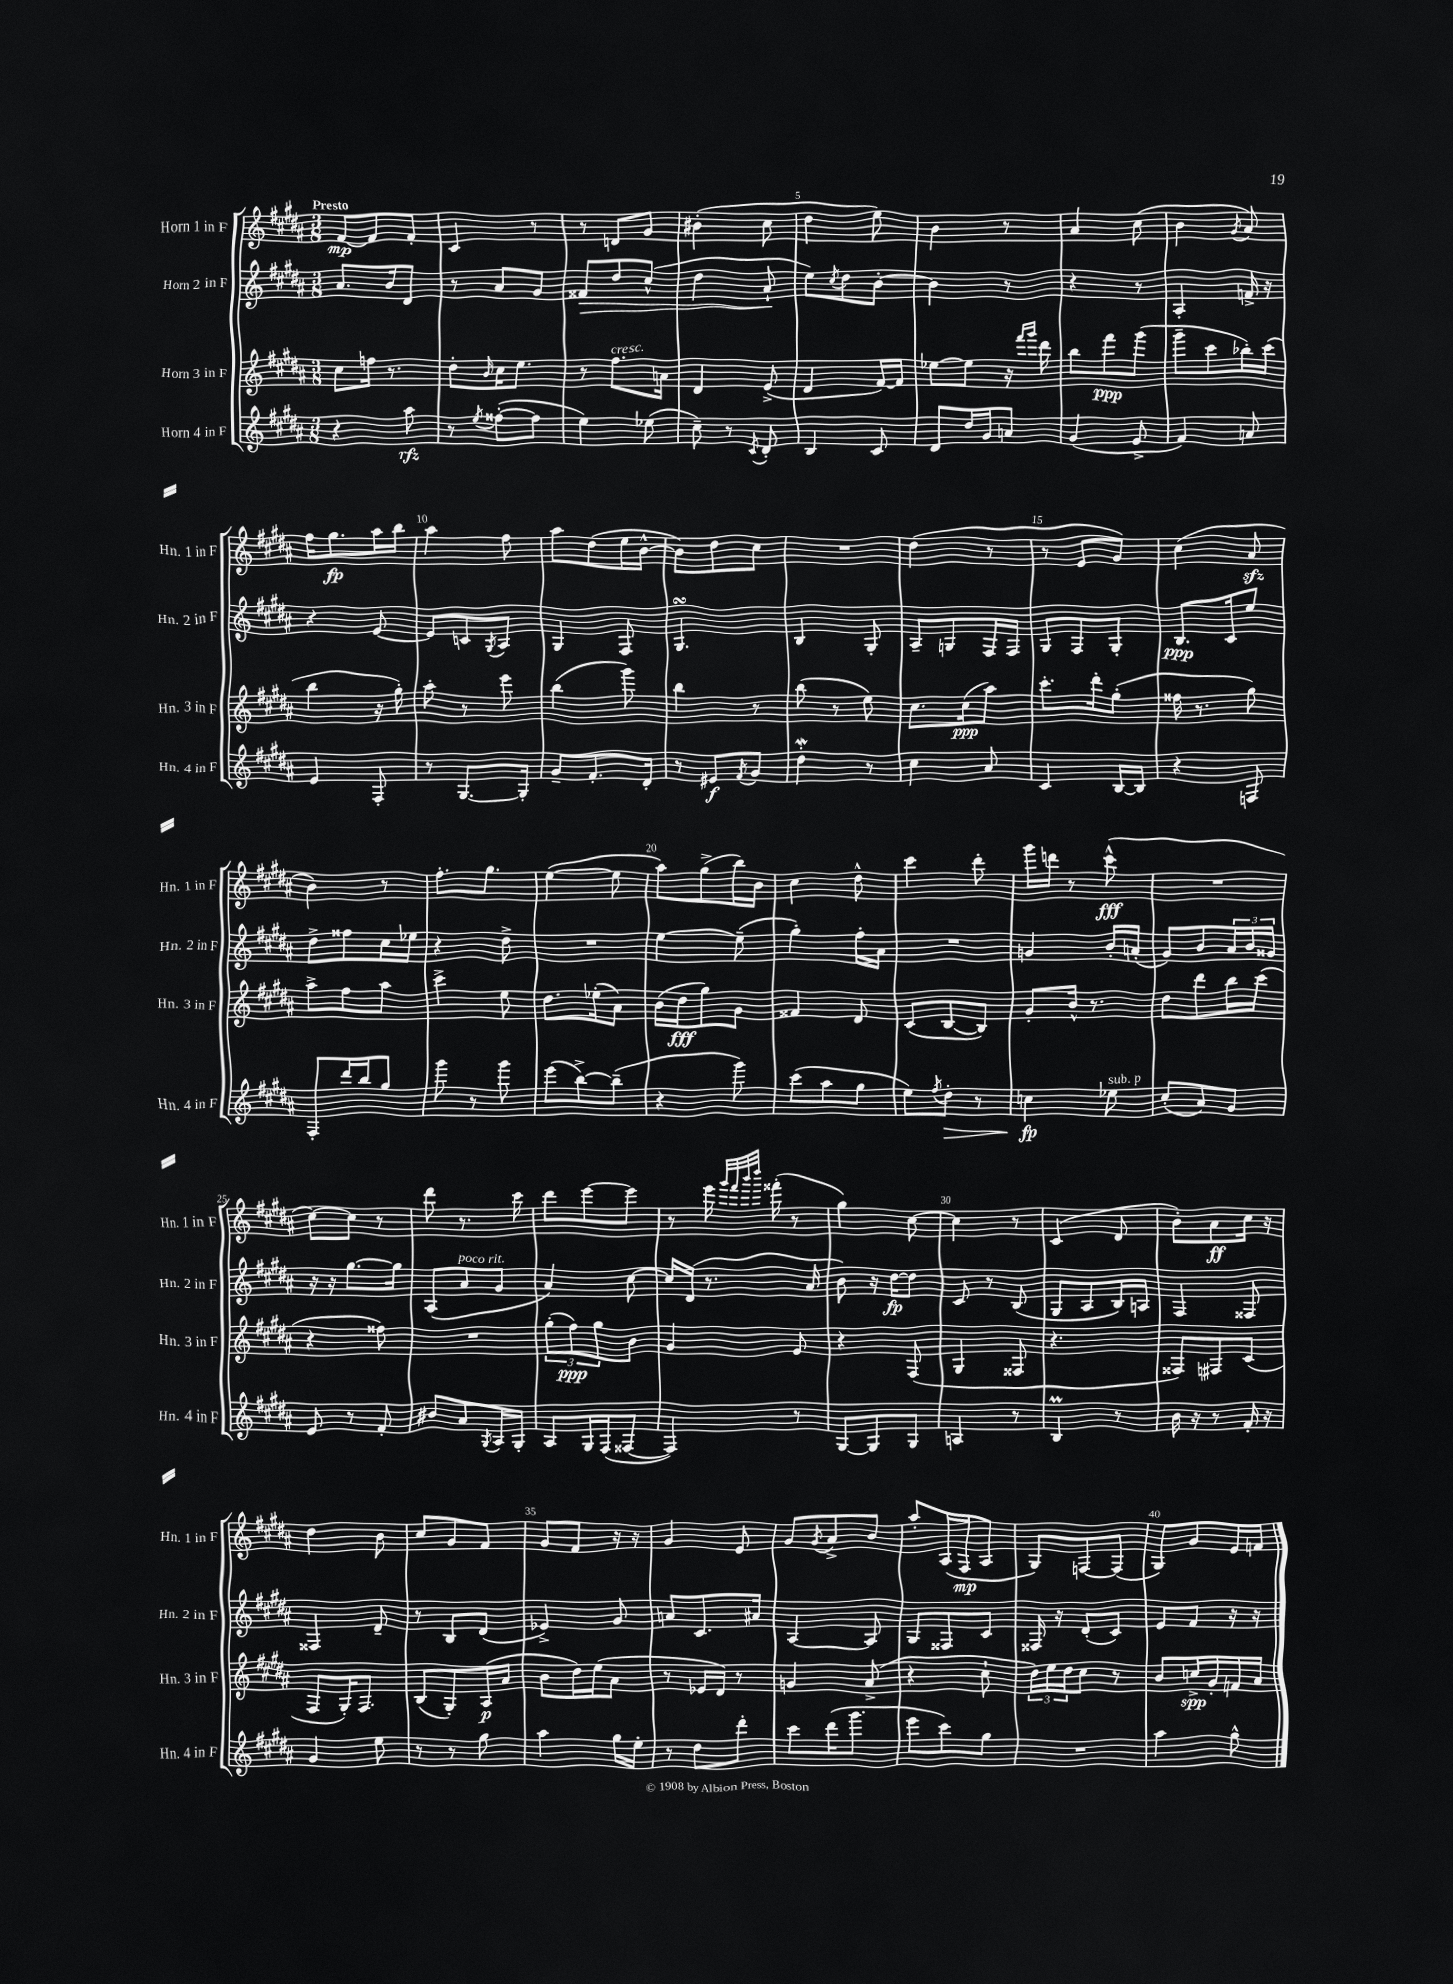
<<
\new StaffGroup <<
\new Staff = "s0" \with { instrumentName = "Horn 1 in F" shortInstrumentName = "Hn. 1 in F" } {
    \clef treble \key b \major \numericTimeSignature \time 3/8 \tempo "Presto"
    fis'8~\mp fis'8 fis'8-. |
    cis'4 r8 |
    r8 d'8 gis'8 |
    bis'4-.( cis''8 |
    dis''4 e''8) |
    b'4 r8 |
    ais'4 cis''8( |
    b'4 \acciaccatura { gis'8 } ais'8) |
    fis''16 gis''8.\fp ais''16 b''16 |
    ais''4 fis''8 |
    ais''8 dis''8( e''16 b'16~-^ |
    b'8) dis''8 cis''8 |
    R4. |
    dis''4( r8 |
    r8 e'8 gis'8) |
    cis''4( ais'8\sfz |
    b'4) r8 |
    fis''8.-. gis''8. |
    e''4~( e''8 |
    ais''8) gis''8->( b''16) b'16 |
    cis''4 dis''8-^ |
    cis'''4 dis'''8-. |
    gis'''16 d'''16 r8 cis'''8-^\fff( |
    R4. |
    cis''8~) cis''8 r8 |
    dis'''8 r8. cis'''16 |
    dis'''8 e'''8~ e'''8 |
    r8 e'''16 \grace { gis'''32 fis'''32 b'''32 dis''''32 } fisis'''16-.( r8 |
    gis''4) cis''8~ |
    cis''4 r8 |
    cis'4( dis'8 |
    b'8-.) ais'8\ff cis''16 r16 |
    dis''4 b'8 |
    cis''8 gis'8 fis'8 |
    gis'8 fis'8 r16 r16 |
    gis'4 e'8 |
    gis'8 \acciaccatura { gis'8 } ais'8-> b'8 |
    ais''8-. ais16( fis16\mp ais8 |
    gis8) f8~ f8( |
    gis8) gis'8 e'16 f'16 \bar "|." |
}
\new Staff = "s1" \with { instrumentName = "Horn 2 in F" shortInstrumentName = "Hn. 2 in F" } {
    \clef treble \key b \major \numericTimeSignature \time 3/8
    ais'8. b'16 dis'8 |
    r8 ais'8 gis'8 |
    fisis'8\> dis''8 cis''8-^( |
    dis''4 ais'8-!\! |
    e''8) \acciaccatura { cis''8 } dis''8 b'8~-. |
    b'4 r8 |
    r4 r8 |
    ais4-. f'16-> r16 |
    r4 e'8~ |
    e'8 c'8 \acciaccatura { gis8 } ais8 |
    gis4 fis8 |
    gis4.\turn |
    b4 gis8-. |
    ais8-- g8 fis16 fis16 |
    gis8 fis8 gis8-. |
    b8.\ppp cis'16 e''8 |
    dis''8-> fisis''8 cis''16 ees''16 |
    r4 dis''8-> |
    R4. |
    e''4~ e''8--( |
    gis''4-.) fis''16-. ais'16 |
    R4. |
    g'4 b'16-. a'16-.( |
    gis'8) b'8 \tuplet 3/2 { ais'16 b'16 gisis'16 } |
    r16 r16 gis''8.~ gis''16 |
    ais8( ais'8^\markup { \italic "poco rit." } gis'8 |
    ais'4) cis''8~ |
    cis''16 dis'16( r8. ais'16 |
    b'8) r16 dis''16~\fp dis''8 |
    cis'8 r8 b8( |
    gis8 ais8 b16) a16 |
    fis4 fisis8 |
    fisis4 dis'8-- |
    r8 b8 dis'8( |
    ees'4->) gis'8 |
    a'8 cis'8. ais'16 |
    ais4~ ais8 |
    gis8 fisis8 cis'8 |
    fisis16 r16 dis'8-.( cis'8) |
    e'8 fis'8 r16 r16 \bar "|." |
}
\new Staff = "s2" \with { instrumentName = "Horn 3 in F" shortInstrumentName = "Hn. 3 in F" } {
    \clef treble \key b \major \numericTimeSignature \time 3/8
    cis''8 f''16 r8. |
    dis''8-. \grace { b'16 } cis''16 e''8. |
    r8 fis''8.^\markup { \italic "cresc." } a'16 |
    dis'4 e'8->( |
    dis'4 fis'16~) fis'16 |
    ees''8~ ees''8 r16 \grace { fis'''16 gis'''16 } dis'''16 |
    b''8 fis'''8\ppp gis'''8( |
    gis'''8-- cis'''8 bes''16-.) cis'''16( |
    b''4 r16 gis''16-.) |
    ais''8-. r8 e'''8 |
    b''4( gis'''8) |
    b''4 r8 |
    b''8( r8 e''8) |
    cis''8. cis''16\ppp( ais''8) |
    cis'''8.-. dis'''16-. gis''8-.( |
    fisis''16 r8. gis''8) |
    ais''8-> fis''8 ais''8 |
    cis'''4-> e''8 |
    dis''8. ees''16-.( ais'8) |
    b'16( dis''16\fff gis''8) gis'8 |
    fisis'4 dis'8 |
    cis'8( b8~ b8) |
    gis'8-. b'16-^ r8. |
    dis''8 dis'''8 b''16 cis'''16( |
    r4 fisis''8) |
    R4. |
    \tuplet 3/2 { gis''8-.( fis''8\ppp) gis''8 } b'8 |
    gis'4 e'8 |
    r4 fis8( |
    gis4 fisis8 |
    r4. |
    fisis8) fis8 cis'8( |
    fis8 gis16-.) fis8. |
    b8( gis8-.) ais16\p( ais'16 |
    b'8 dis''16) e''16( ais'8 |
    r8 ees'16 dis'16) r8 |
    g'4 ais'8->( |
    r4 cis''8-! |
    \tuplet 3/2 { dis''16) e''16 dis''16 } cis''8 r8 |
    b'8 c''16->\spp gis'16-. f'16 ais'16 \bar "|." |
}
\new Staff = "s3" \with { instrumentName = "Horn 4 in F" shortInstrumentName = "Hn. 4 in F" } {
    \clef treble \key b \major \numericTimeSignature \time 3/8
    r4 ais''8\rfz |
    r8 \acciaccatura { e''8 } fisis''8~-.( fisis''8 |
    e''4) ees''8( |
    cis''8--) r8 \acciaccatura { cis'8 } dis'8-. |
    b4 cis'8 |
    dis'8 dis''16 gis'16 a'8 |
    gis'4( e'8-> |
    fis'4) a'8 |
    e'4 fis8-. |
    r8 gis8.~ gis16-. |
    gis'8-- fis'8.-. dis'16-. |
    r8 eis'8\f \acciaccatura { fis'8 } gis'8 |
    dis''4-.\mordent r8 |
    cis''4 ais'8 |
    cis'4 b16~ b16 |
    r4 f8 |
    fis8-. dis'''16 b''16 gis''8 |
    gis'''8 r8 gis'''8 |
    e'''8( b''8~->) b''8--( |
    r4 gis'''8) |
    cis'''8( ais''8 gis''8 |
    e''8) \acciaccatura { fis''8 } dis''8-.\> r8 |
    c''4\fp\! ees''8^\markup { \italic "sub. p" } |
    cis''8-.( ais'8) gis'8 |
    e'8 r8 fis'8-. |
    bis'8 ais'8 \acciaccatura { gis8 } ais16 gis16-. |
    ais8 gis16 fis16( fisis8~ |
    fisis4) r8 |
    gis8~ gis8 gis8 |
    a4 r8 |
    b4\prall r8 |
    b'16 r16 r8 fis'16-. r16 |
    gis'4 e''8 |
    r8 r8 gis''8 |
    ais''4 gis''16 e''16-. |
    r8 dis''8 dis'''8-. |
    cis'''8 dis'''16( gis'''8. |
    e'''8 cis'''8) gis''8 |
    R4. |
    ais''4 gis''8-^ \bar "|." |
}
>>
>>
\layout { \context { \Score \override BarNumber.break-visibility = ##(#f #t #t) barNumberVisibility = #(every-nth-bar-number-visible 5) } }
